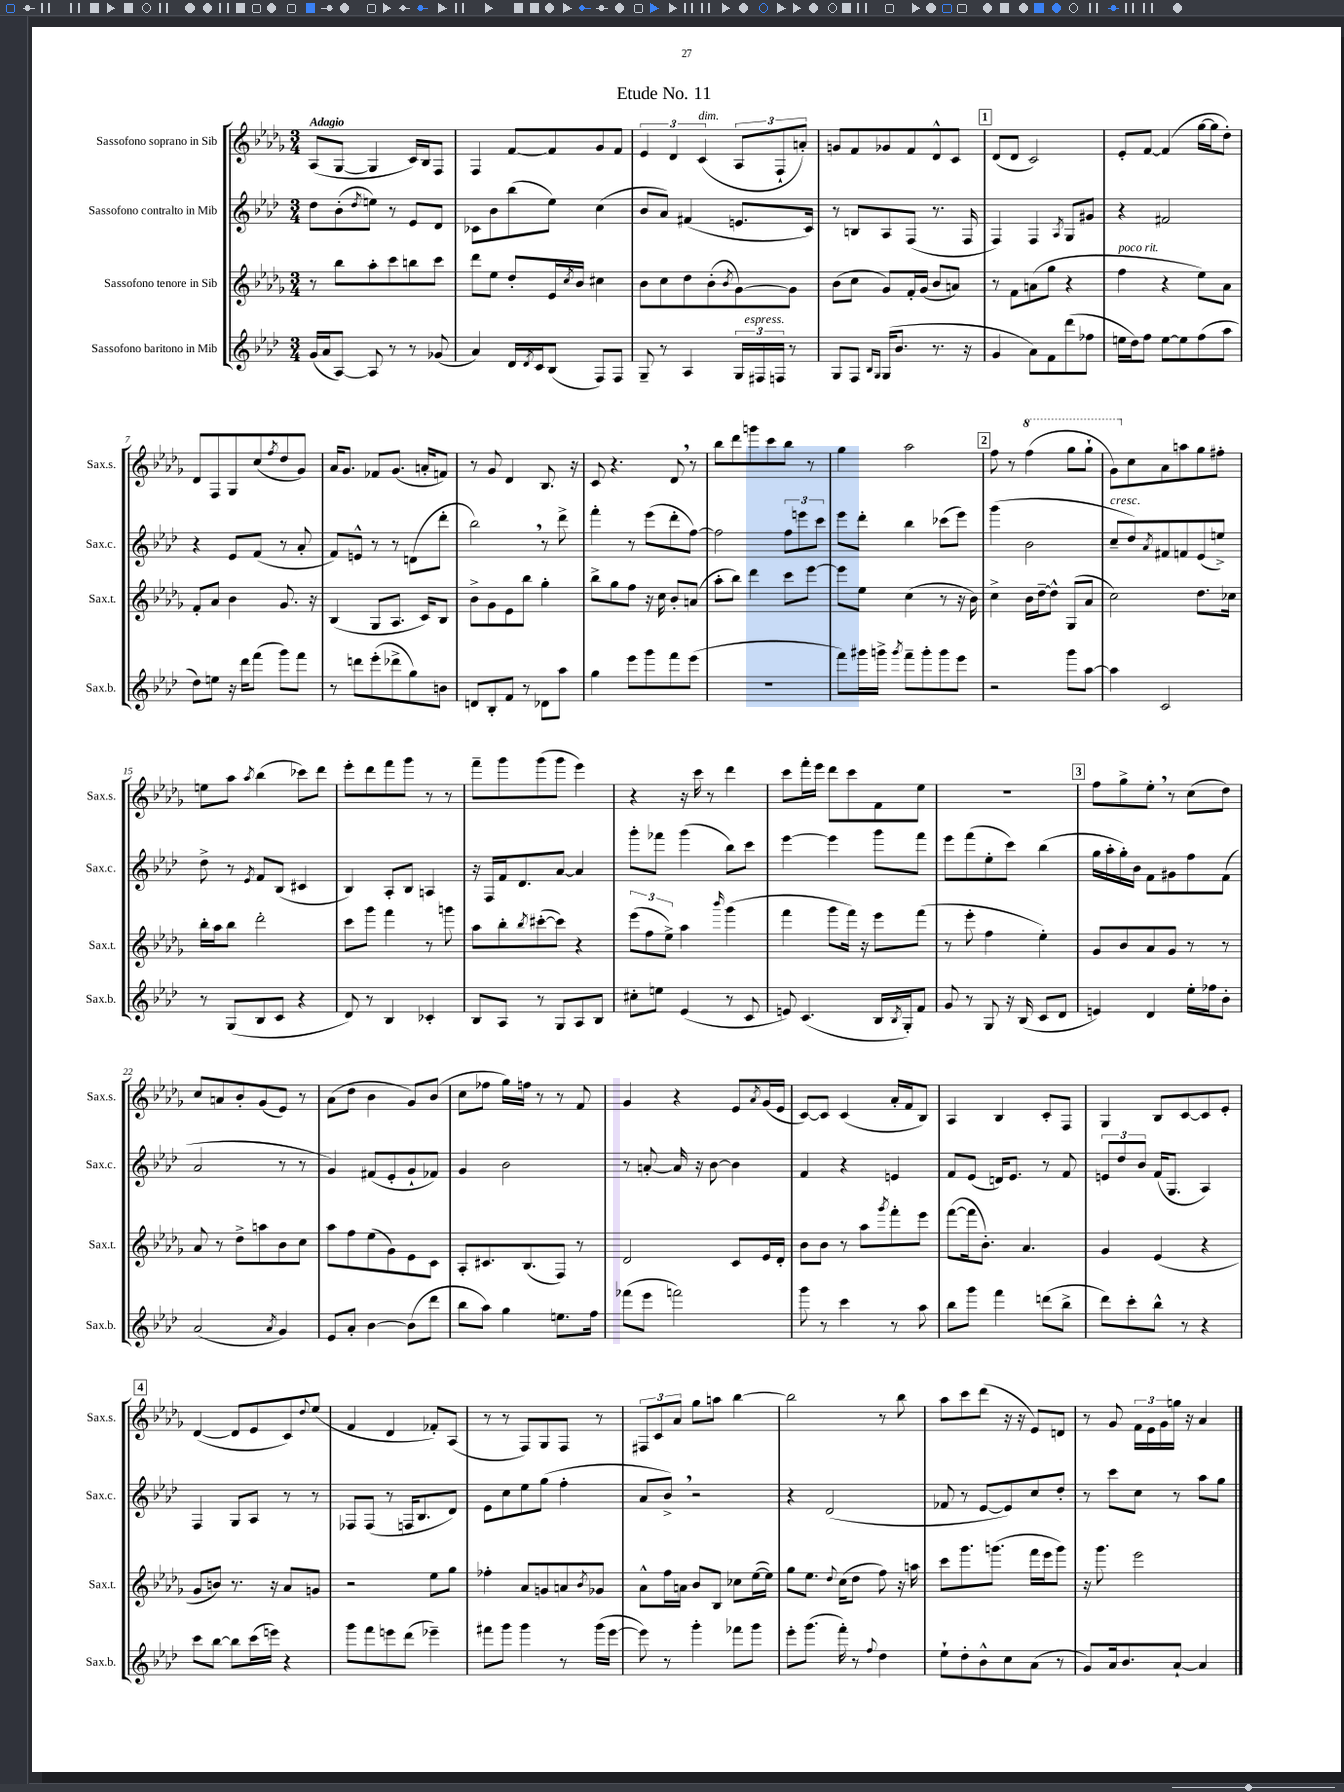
\header { title = "Etude No. 11" }
<<
\new StaffGroup <<
\new Staff = "s0" \with { instrumentName = "Sassofono soprano in Sib" shortInstrumentName = "Sax.s." } {
    \clef treble \key des \major \numericTimeSignature \time 3/4 \tempo "Adagio"
    aes8( ges8~ ges4 c'16) bes16 f8 |
    f4 f'8~ f'8 ges'8 f'8 |
    \tuplet 3/2 { ees'4 des'4 c'4^\markup { \italic "dim." }( } \tuplet 3/2 { aes8 f8-! a'8-.) } |
    g'8 f'8 ges'8 f'8 des'8-^ c'8 |
    \mark \markup { \box "1" } des'8( des'8 c'2) |
    ees'8-. f'8~ f'4( ges''16~ ges''16 des''8-.) |
    des'8 f8 ges8 c''8( \acciaccatura { f''8 } des''8 ges'8) |
    aes'16 ges'8. fes'8 ges'8.( a'16-. f'8) |
    r8 ges'8 des'4 bes8. r16 |
    c'8 r4. des'8 \breathe r8 |
    bes''8 des'''8 g'''8 c'''8 bes''8 r8 |
    ges''4 aes''2 |
    \mark \markup { \box "2" } f''8 r8 \ottava #1 f'''4( ges'''8 ges'''8-! |
    ges''8) \ottava #0 c''8 aes'8 a''8 ges''8 fis''8-. |
    e''8 aes''8 \acciaccatura { aes''8 } bes''4( ces'''8) des'''8 |
    ees'''8-. des'''8 f'''8 ges'''8 r8 r8 |
    f'''8-- ges'''8 ges'''8( ges'''8 ees'''4) |
    r4 r16 c'''16 r8 des'''4 |
    c'''8 f'''16-. ees'''16 des'''8 c'''8 f'8 ees''8 |
    R2. |
    \mark \markup { \box "3" } f''8 ges''8-> ees''8-. \breathe r8 c''8( des''8) |
    c''8 a'8 bes'8-. ges'8( ees'8) r8 |
    aes'8( des''8 bes'4 ges'8) bes'8( |
    c''8 fes''8 ges''16) f''16 r8 r8 f'8 |
    ges'4 r4 ees'8 \acciaccatura { aes'8 } ges'16( ees'16 |
    c'8~) c'8 c'4( aes'16-. f'16 bes8) |
    aes4 bes4 c'8-. f8 |
    ges4 bes8 c'8~ c'8 ees'8-. |
    \mark \markup { \box "4" } des'4~( des'8 ees'8 c'8) \appoggiatura { des''8 } ees''8( |
    f'4 des'4 fes'8-.) aes8( |
    r8 r8 f8) ges8 f8 r8 |
    \tuplet 3/2 { fis8 c'8 aes'8 } ges''8 a''8 bes''4~ |
    bes''2 r8 bes''8 |
    aes''8 c'''8 des'''8( r16 r16 ees'8) d'8 |
    r8 ges'8 \tuplet 3/2 { f'16 ees'16 ges'16 } g''16 r16 aes'4 \bar "|." |
}
\new Staff = "s1" \with { instrumentName = "Sassofono contralto in Mib" shortInstrumentName = "Sax.c." } {
    \clef treble \key aes \major \numericTimeSignature \time 3/4
    des''8 bes'8-.( \acciaccatura { des''8 } e''8) r8 ees'8 des'8 |
    ces'8 bes'8 bes''8( ees''8) c''4( |
    bes'8 aes'8) fis'4( e'8. c'16) |
    r8 b8 aes8 f8( r8. f16 |
    \mark \markup { \box "1" } f4) f4 \acciaccatura { aes8 } g8 gis'8 |
    r4 fis'2 |
    r4 ees'8 f'8( r8 aes'8-. |
    f'8) e'8-^ r8 r8 d'8( des'''8-. |
    bes''2) \breathe r8 des'''8-> |
    f'''4-. r8 ees'''8( des'''8-. f''8~) |
    f''2 \tuplet 3/2 { f''8 e'''8 c'''8 } |
    ees'''8 des'''8-. bes''4 ces'''8( ees'''8) |
    \mark \markup { \box "2" } g'''4( bes'2 |
    c''8--^\markup { \italic "cresc." } des''8) \acciaccatura { aes'8 } fis'8 f'8 ees'8( e''8->) |
    des''8-> r8 \acciaccatura { ees'8 } f'8 bes8( cis'4 |
    bes4) aes8-. bes8 a4 |
    r16 f16 f'16 des'8. aes'8~ aes'4 |
    g'''8-. fes'''8 g'''4( bes''8) c'''8 |
    ees'''4~ ees'''4 g'''8 f'''8 |
    ees'''8 f'''8( ees''8-. c'''8) bes''4( |
    \mark \markup { \box "3" } g''16 aes''16-. g''16-.) bes'16 f'8 gis'8 f''8 f'8( |
    aes'2 r8 r8 |
    g'4) fis'8( ees'8-. g'8-! fes'8) |
    g'4 bes'2 |
    r8 a'8~-. a'16 r16 bes'8~ bes'4 |
    f'4 r4 e'4 |
    f'8 ees'8( d'16) ees'8. r8 f'8 |
    \tuplet 3/2 { e'8 des''8 bes'8 } f'16( g8. aes4) |
    \mark \markup { \box "4" } f4 g8 aes8 r8 r8 |
    fes8 fes8( r8 f16 bes8. des'8) |
    ees'8 c''8 ees''8 g''8( f''4-. |
    aes'8 bes'8->) \breathe r2 |
    r4 des'2( |
    fes'8 r8 ees'8~ ees'8) c''8 des''8-. |
    r8 c'''8 c''8 r8 aes''8 g''8 \bar "|." |
}
\new Staff = "s2" \with { instrumentName = "Sassofono tenore in Sib" shortInstrumentName = "Sax.t." } {
    \clef treble \key des \major \numericTimeSignature \time 3/4
    r8 bes''8 aes''8-. c'''8 b''8 c'''8 |
    des'''8 ees''8 des''8-. ees'16 \acciaccatura { c''8 } bes'16 cis''4 |
    bes'8 c''8 des''8 bes'8-.( \acciaccatura { bes'8 } ges'8~) ges'8 |
    bes'8( c''8 ges'8) f'16-. ges'16( bes'8 a'8) |
    \mark \markup { \box "1" } r8 f'8 a'8( ges''8 r4 |
    f''4^\markup { \italic "poco rit." } r4 ees''8) aes'8 |
    f'8-. aes'8 bes'4 ges'8. r16 |
    bes4( ges8 aes8. c'16) bes8 |
    bes'8-> ges'8 ees'8 bes''8 ges''4-. |
    bes''8-> ges''8 f''8 r16 c''16 bes'8-. a'8( |
    aes''8-. bes''8) des'''4 c'''8 ees'''8~ |
    ees'''8 ees''8 c''4( r8 r16 bes'16) |
    \mark \markup { \box "2" } c''4-> bes'16 des''16~-- des''8-^ ges8( aes'8 |
    c''2) des''8. ces''16 |
    bes''16-. aes''16 bes''8 des'''2-. |
    c'''8 ges'''8 f'''4 r8 g'''8 |
    aes''8 bes''8-. \acciaccatura { bes''8 } cis'''8~-.( cis'''8) r4 |
    \tuplet 3/2 { ees'''8( f''8 ees''8->) } aes''4 \grace { bes'''16 } ges'''4( |
    f'''4 ges'''8 f'''16) r16 ees'''8 f'''8( |
    r8 ees'''8-. f''4 ees''4-.) |
    \mark \markup { \box "3" } ges'8 bes'8 aes'8 ges'8 r8 r8 |
    aes'8 r8 des''8-> a''8 bes'8 c''8 |
    aes''8 f''8 ees''8( ges'8) ees'8 c'8 |
    aes8-. cis'8. bes8.( f8) r8 |
    des'2 c'8 ees'16 des'16-. |
    bes'8 bes'8 r8 aes''8 \acciaccatura { ges'''8 } f'''8-. ees'''8 |
    f'''8~( f'''16 bes'8.-.) aes'4. |
    ges'4 ees'4( r4 |
    \mark \markup { \box "4" } ges'8 b'8) r8. r16 aes'8 g'8 |
    r2 ees''8 ges''8 |
    fes''4-. aes'8 g'8 a'8 \acciaccatura { bes'8 } ges'8 |
    aes'8-^ f''16 a'16 bes'8 bes8 ces''8 ees''16~( ees''16) |
    ges''8 ees''8. \appoggiatura { des''8 } c''16( des''8 f''8) r16 a''16 |
    c'''8 ges'''8. g'''8.( f'''16 ees'''16 g'''8) |
    r16 ges'''8. ees'''2 \bar "|." |
}
\new Staff = "s3" \with { instrumentName = "Sassofono baritono in Mib" shortInstrumentName = "Sax.b." } {
    \clef treble \key aes \major \numericTimeSignature \time 3/4
    g'16( aes'16 aes8~) aes8 r8 r8 ges'8( |
    aes'4) des'16 \acciaccatura { des'8 } c'16 bes8( f8) f8 |
    g8-- r8 aes4 \tuplet 3/2 { g16 fis16^\markup { \italic "espress." } f16 } r8 |
    g8 f8 \grace { bes16 g16 } g16( bes'8. r8. r16 |
    \mark \markup { \box "1" } g'4 aes'8) f'8 des'''8( fes''8 |
    e''16 des''16) f''8 e''8~ e''8 f''8( aes''8 |
    des''8) e''8 r16 des'''16 f'''8( g'''8) f'''8 |
    r8 d'''8 ees'''8-.( des'''8-> g''8) b'8 |
    d'8 bes8-. f'8 r8 des'8 aes''8 |
    g''4 ees'''8 g'''8 f'''8 ees'''8( |
    R2. |
    f'''8) gis'''16 g'''16-> \acciaccatura { g'''8 } f'''8-- g'''8-. g'''8 ees'''8 |
    \mark \markup { \box "2" } r2 g'''8 aes''8~ |
    aes''4 c'2 |
    r8 g8( bes8 c'8 r4 |
    des'8) r8 bes4 ces'4-. |
    bes8 aes8 r8 g8 aes8 bes8 |
    cis''8-. e''8 ees'4( r8 c'8 |
    e'8) c'4.( bes16 \acciaccatura { bes8 } g16-.) f'8 |
    g'8 r8 g8 r16 bes16( c'8 des'8 |
    \mark \markup { \box "3" } e'4) des'4 ees''16-. fes''16 bes'8-. |
    aes'2( \acciaccatura { aes'8 } g'4) |
    ees'8 aes'8-. bes'4~ bes'8( des'''8 |
    bes''8 aes''8) g''4 e''8. f''16 |
    fes'''8( ees'''8 f'''2) |
    g'''8 r8 c'''4 r8 aes''8 |
    bes''8 g'''8 f'''4 d'''8( bes''8-> |
    des'''8) c'''8-. bes''8-^ r8 r4 |
    \mark \markup { \box "4" } c'''8 bes''8~ bes''8 c'''16( e'''16) r4 |
    g'''8 f'''8 e'''8 des'''8( ees'''4--) |
    fis'''8 g'''8 g'''4 r8 g'''16( ees'''16~ |
    ees'''8) r8 g'''4-. fes'''8 g'''8 |
    ees'''8-. g'''8.( f'''16-.) r8 \appoggiatura { f''8 } des''4 |
    ees''8-! des''8-. bes'8-^ c''8 aes'8( r8 |
    g'8) aes'16 bes'8. aes'8~-! aes'4 \bar "|." |
}
>>
>>
